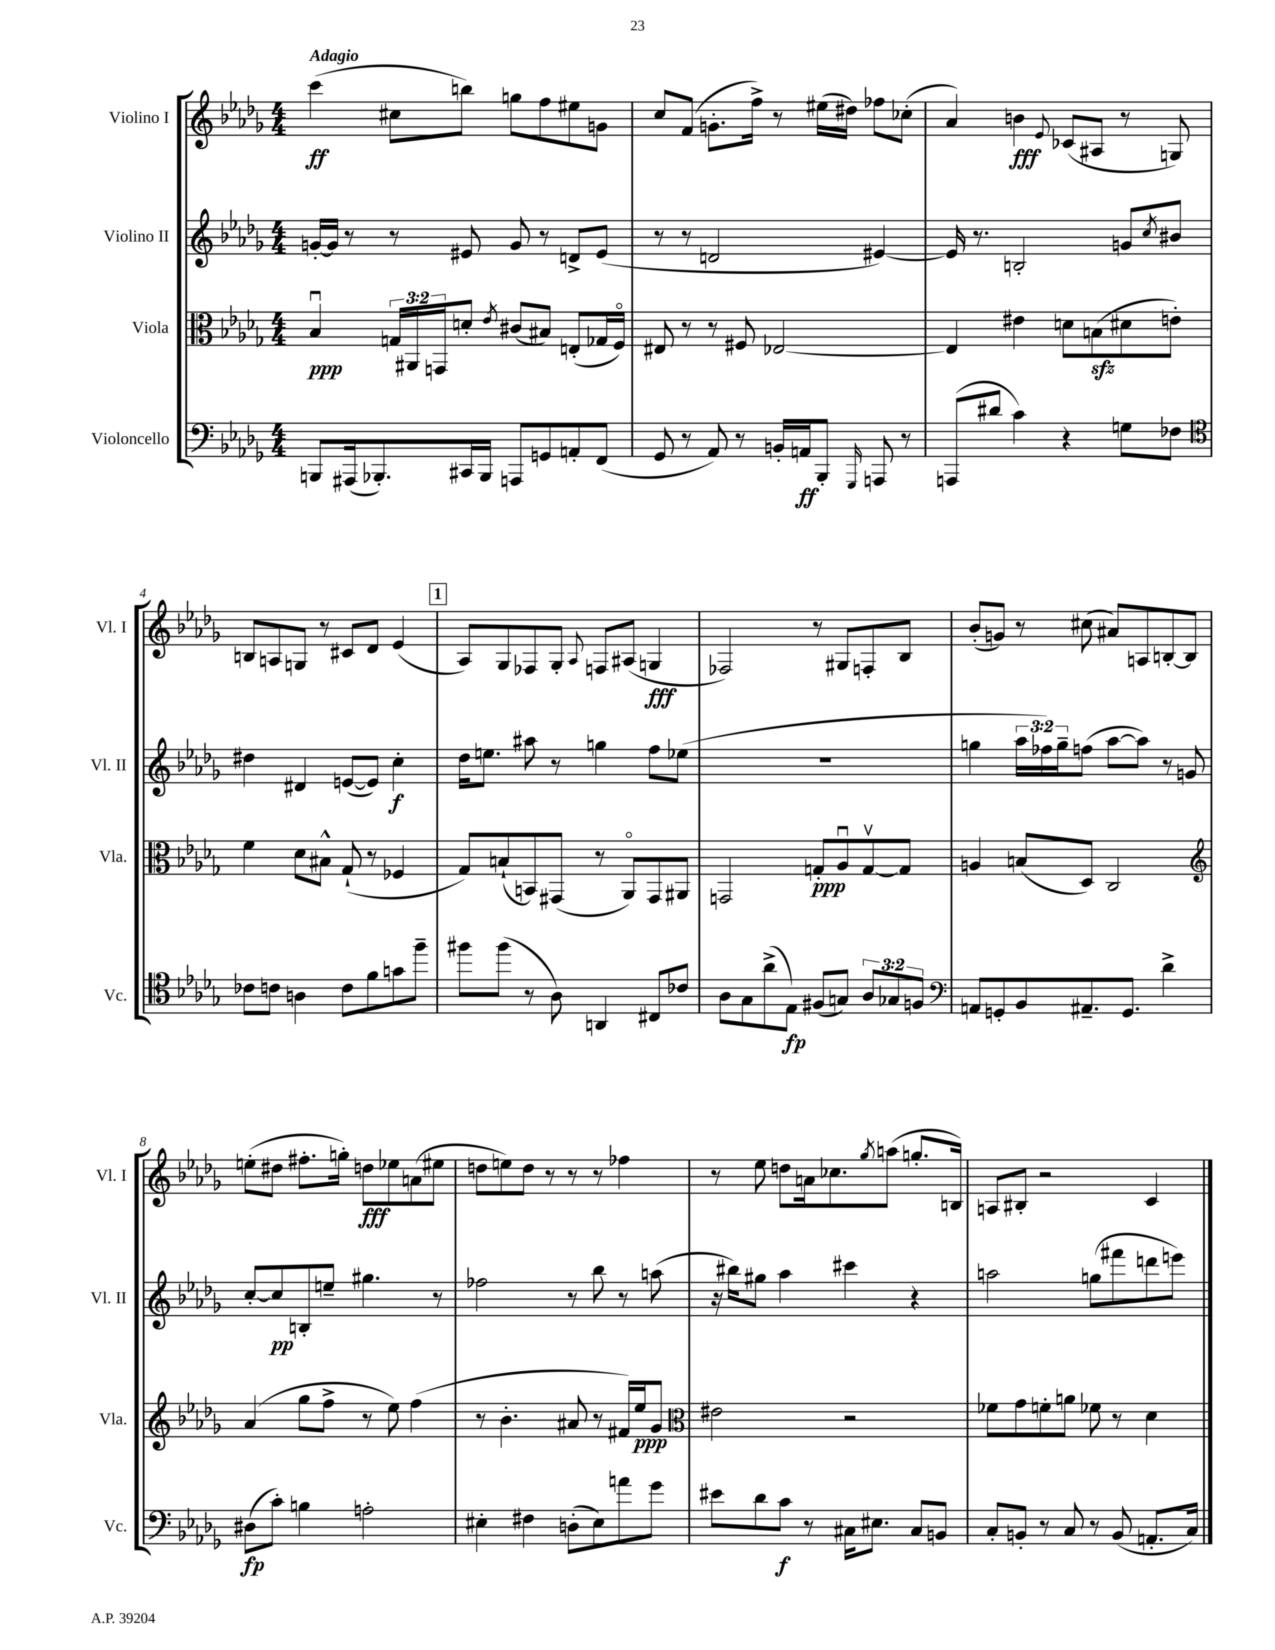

**kern	**dynam	**kern	**dynam	**kern	**dynam	**kern	**dynam
*part4	*part4	*part3	*part3	*part2	*part2	*part1	*part1
*staff4	*staff4	*staff3	*staff3	*staff2	*staff2	*staff1	*staff1
*I"Violoncello	*	*I"Viola	*	*I"Violino II	*	*I"Violino I	*
*I'Vc.	*	*I'Vla.	*	*I'Vl. II	*	*I'Vl. I	*
*clefF4	*	*clefC3	*	*clefG2	*	*clefG2	*
*k[b-e-a-d-g-]	*	*k[b-e-a-d-g-]	*	*k[b-e-a-d-g-]	*	*k[b-e-a-d-g-]	*
*M4/4	*	*M4/4	*	*M4/4	*	*M4/4	*
=1	=1	=1	=1	=1	=1	=1	=1
!	!	!	!	!	!	!LO:TX:a:B:t=Adagio	!
8BBBn/L	.	4B-u/	ppp	[16gn'/LL	.	(4ccc\	ff
.	.	.	.	16g/JJ]	.	.	.
(16AAA#X/k	.	.	.	8r	.	.	.
8.BBB-X'/)	.	.	.	.	.	.	.
.	.	24Gn/LL	.	8r	.	8cc#X\L	.
.	.	24AA#X/	.	.	.	.	.
.	.	24GGn/J	.	.	.	.	.
16CC#X/L	.	8dn'/J	.	8e#X/	.	8bbn\J)	.
16BBB-/JJ	.	.	.	.	.	.	.
.	.	8qe-/	.	.	.	.	.
8AAAn/L	.	(8c#X/L	.	8g/	.	8ggn\L	.
8GGn/	.	8B#X/J)	.	8r	.	8ff\	.
8AAn'/	.	(8En'/L	.	8dn^/L	.	8ee#X\	.
(8FF/J	.	16G-X/L	.	(8e#/J	.	8gn\J	.
.	.	16F/JJ)	.	.	.	.	.
=2	=2	=2	=2	=2	=2	=2	=2
8GG-/	.	8E#X/	.	8r	.	8cc/L	.
8r	.	8r	.	8r	.	(8f/J	.
8AA-/)	.	8r	.	2dn/	.	8.gn'\L	.
8r	.	8F#X/	.	.	.	.	.
.	.	.	.	.	.	16ff^\Jk)	.
16BBn'/LL	.	[2E-X/	.	.	.	8r	.
16AAn/J	ff	.	.	.	.	.	.
8BBB-'/J	.	.	.	.	.	(16ee#X\LL	.
.	.	.	.	.	.	16dd#X\JJ)	.
16qqGGG-/	.	.	.	.	.	.	.
8AAAn/	.	.	.	[4e#X/)	.	8ff-X\L	.
8r	.	.	.	.	.	(8cc-X'\J	.
=3	=3	=3	=3	=3	=3	=3	=3
(8AAAn/L	.	4E-/]	.	16e#/]	.	4a-/)	.
.	.	.	.	8.r	.	.	.
8d#X/J	.	.	.	.	.	.	.
4c\)	.	4e#X\	.	2Bn'/	.	4bn\	fff
.	.	.	.	.	.	8qqe-/	.
4r	.	8dn\L	.	.	.	(8c-X/L	.
.	.	(8Bnzz\	.	.	.	8A#X/J	.
8Gn\L	.	8d#X\	.	8gn/L	.	8r	.
.	.	.	.	8qcc/	.	.	.
8F-X\J	.	8en'\J)	.	8b#X/J	.	8Gn/)	.
!!LO:LB:g=z
=4	=4	=4	=4	=4	=4	=4	=4
*clefC4	*	*	*	*	*	*	*
8c-X\L	.	4f\	.	4dd#X\	.	8Bn/L	.
8cn\J	.	.	.	.	.	8An/	.
4An\	.	8d-\L	.	4d#X/	.	8Gn/J	.
.	.	8B#X^^\J	.	.	.	8r	.
8c\L	.	(8G-`/	.	([8en/L	.	8c#X/L	.
8f\	.	8r	.	8e/J])	.	8d-/J	.
8gn\	.	4F-X/	.	4cc'\	f	(4e-/	.
8ff~\J	.	.	.	.	.	.	.
!!LO:REH:place=s1:t=1
=5	=5	=5	=5	=5	=5	=5	=5
8ff#X\L	.	8G-/L)	.	16dd-\KL	.	8A-/L)	.
.	.	.	.	8.een\J	.	.	.
(8ff#\J	.	(8Bn`/	.	.	.	8G-/	.
8r	.	8BBn/)	.	8aa#X\	.	8F-X/	.
8A-\)	.	(8GG#X/J	.	8r	.	8G-'/J	.
.	.	.	.	.	.	8qqA-/	.
4AAn/	.	8r	.	4ggn\	.	8Fn/L	.
.	.	8AA-/L)	.	.	.	(8A#X/J	.
8C#X/L	.	8GG#/	.	8ff\L	.	4Gn/	fff
8c-X/J	.	8AA#X/J	.	(8ee-X\J	.	.	.
=6	=6	=6	=6	=6	=6	=6	=6
8A-\L	.	2GGn/	.	1r	.	2F-X/)	.
8G-\	.	.	.	.	.	.	.
(8a-^\	.	.	.	.	.	.	.
8E-\J)	fp	.	.	.	.	.	.
(8F#X/L	.	8Gn'/L	ppp	.	.	8r	.
8Gn/J)	.	8A-u/	.	.	.	8G#X/L	.
12A-/L	.	[8Gv/	.	.	.	8Fn'/	.
12G-X/	.	.	.	.	.	.	.
.	.	8G/J]	.	.	.	8B-/J	.
12Fn/J	.	.	.	.	.	.	.
=7	=7	=7	=7	=7	=7	=7	=7
*clefF4	*	*	*	*	*	*	*
8AAn/L	.	4An/	.	4ggn\	.	(8b-'/L	.
8GGn'/	.	.	.	.	.	8gn/J)	.
8BB-/	.	(8Bn/L	.	24aa-\LL	.	8r	.
.	.	.	.	24ff-X\)	.	.	.
.	.	.	.	24gg~\J	.	.	.
8.AA#X~/	.	8D-/J)	.	(8ffn\J	.	(8cc#X\	.
.	.	2C/	.	[8aa-\L	.	8a#X/L)	.
8.GG/J	.	.	.	.	.	.	.
.	.	.	.	8aa-\J])	.	8An/	.
4d-^\	.	.	.	8r	.	[8Bn'/	.
.	.	.	.	8gn/	.	8B/J]	.
!!LO:LB:g=z
=8	=8	=8	=8	=8	=8	=8	=8
*	*	*clefG2	*	*	*	*	*
(8D#X\L	fp	(4a-/	.	[8cc'/L	.	(8een'\L	.
8c'\J)	.	.	.	8cc/]	pp	8dd#X\J	.
4Bn\	.	8gg-\L	.	8Bn'/	.	8.ff#X'\L	.
.	.	8ff^\J	.	8een~/J	.	.	.
.	.	.	.	.	.	16ggn'\Jk)	.
2An'\	.	8r	.	4.gg#X\	.	8ddn\L	fff
.	.	8ee-\)	.	.	.	8ee-X\	.
.	.	(4ff\	.	.	.	(8an\	.
.	.	.	.	8r	.	8ee#X\J	.
=9	=9	=9	=9	=9	=9	=9	=9
4E#X'\	.	8r	.	2ff-X\	.	8ddn\L	.
.	.	4.b-'\	.	.	.	8een\)	.
4F#X\	.	.	.	.	.	8dd\J	.
.	.	.	.	.	.	8r	.
(8Dn'\L	.	8a#X/	.	8r	.	8r	.
8E#\)	.	8r	.	8bb-\	.	8r	.
8an\	.	16f#X/LL)	.	8r	.	4ff-X\	.
.	.	16ee-/J	ppp	.	.	.	.
8g-\J	.	8g-/J	.	(8aan\	.	.	.
=10	=10	=10	=10	=10	=10	=10	=10
*	*	*clefC3	*	*	*	*	*
8e#X\L	.	2e#X\	.	16r	.	8r	.
.	.	.	.	16bb#X\KL)	.	.	.
8d-\	.	.	.	8gg#X\J	.	8ee-\	.
8c\J	f	.	.	4aa-\	.	8ddn\L	.
8r	.	.	.	.	.	16an\k	.
.	.	.	.	.	.	8.cc-X\	.
16C#X\KL	.	2r	.	4ccc#X\	.	.	.
8.E#X\J	.	.	.	.	.	.	.
.	.	.	.	.	.	8qgg-/	.
.	.	.	.	.	.	(8aan\J	.
8C#/L	.	.	.	4r	.	8.ggn'/L	.
8BBn/J	.	.	.	.	.	.	.
.	.	.	.	.	.	16Bn/Jk)	.
=11	=11	=11	=11	=11	=11	=11	=11
8C'/L	.	8f-X\L	.	2aan\	.	8An/L	.
8BBn'/J	.	8g-\	.	.	.	8B#X'/J	.
8r	.	8fn'\	.	.	.	2r	.
8C/	.	8an\J	.	.	.	.	.
8r	.	8f-X\	.	(8ggn\L	.	.	.
(8BB/	.	8r	.	8fff#X\	.	.	.
8.AAn'/L	.	4d-\	.	8dddn\	.	4c/	.
.	.	.	.	8eeen\J)	.	.	.
16C/Jk)	.	.	.	.	.	.	.
==	==	==	==	==	==	==	==
*-	*-	*-	*-	*-	*-	*-	*-
